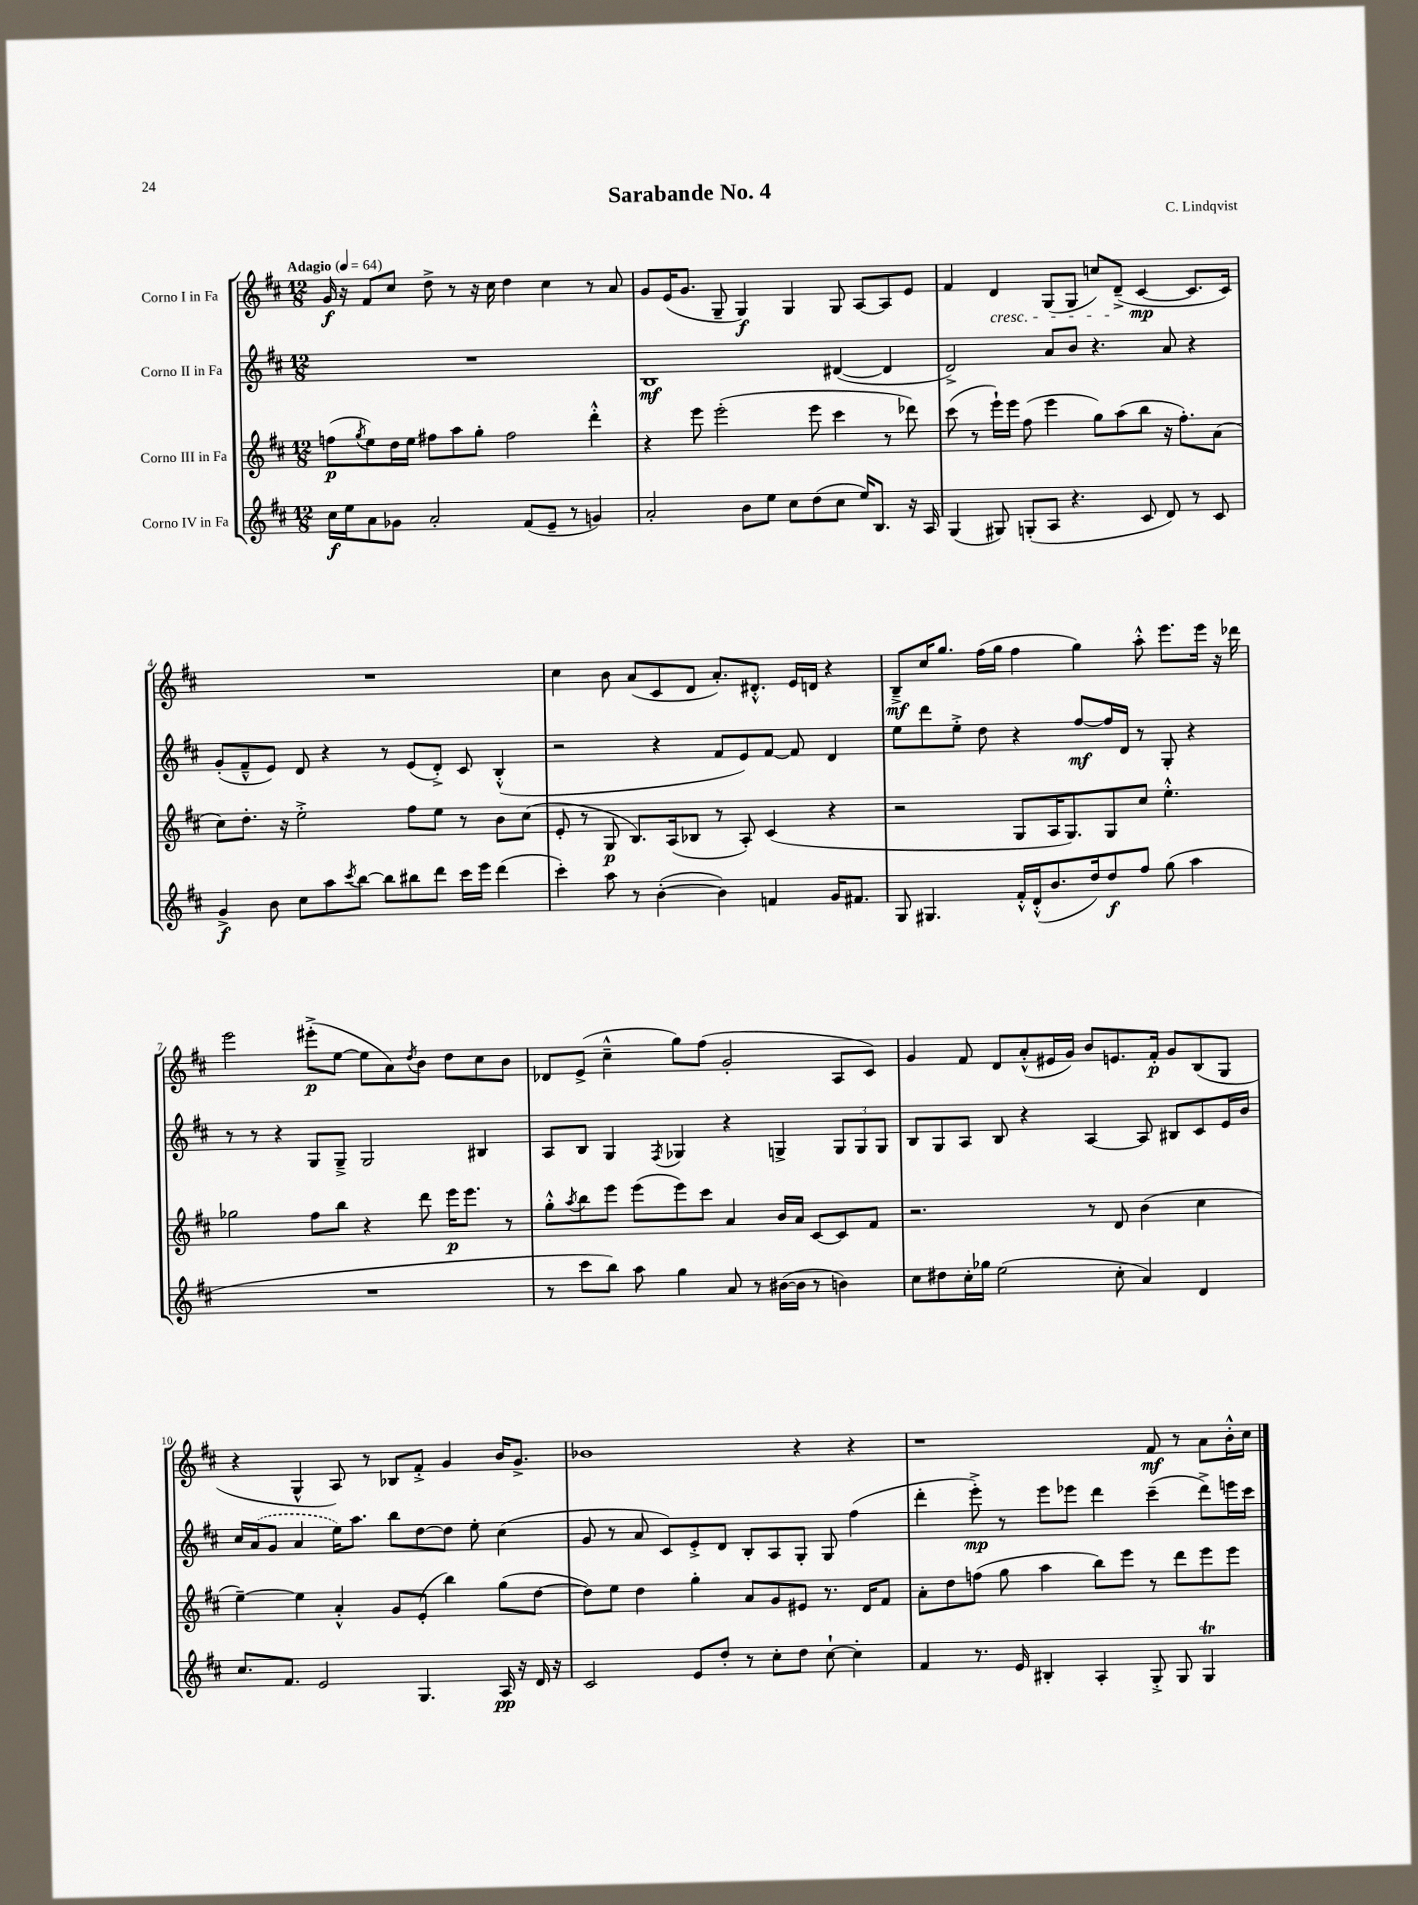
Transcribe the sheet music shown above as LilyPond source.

\header { title = "Sarabande No. 4" composer = "C. Lindqvist" }
<<
\new StaffGroup <<
\new Staff = "s0" \with { instrumentName = "Corno I in Fa" } {
    \clef treble \key d \major \numericTimeSignature \time 12/8 \tempo "Adagio" 4 = 64
    g'16\f r16 fis'8 cis''8 d''8-> r8 r16 cis''16 d''4 cis''4 r8 a'8 |
    g'8 e'16( g'8. g8-- g4\f) g4 g8 a8~ a8 e'8 |
    fis'4 d'4\cresc g8( g8 c''8) d'8--->\!( cis'4~\mp cis'8. cis'16) |
    R1. |
    cis''4 b'8 a'8( cis'8 d'8 a'8.-.) dis'8.-.-^ e'16 d'16 r4 |
    b8--->\mf cis''16 g''8. fis''16( g''16 fis''4 g''4) a''8-.-^ e'''8. e'''16 r16 des'''16 |
    e'''2 eis'''8-.->\p( e''8~ e''8 a'8) \acciaccatura { d''8 } b'8 d''8 cis''8 b'8 |
    des'8 e'8->( cis''4---^ g''8) fis''8( g'2-. a8 cis'8) |
    g'4 fis'8 d'8 a'8-.-^( eis'16 g'16) b'8 e'8. fis'16-.\p g'8 b8( g8 |
    r4 g4-^ a8) r8 bes8 fis'8-.-> g'4 b'16 g'8.-> |
    bes'1 r4 r4 |
    r1 fis'8\mf r8 a'8 b'16-.-^ cis''16 \bar "|." |
}
\new Staff = "s1" \with { instrumentName = "Corno II in Fa" } {
    \clef treble \key d \major \numericTimeSignature \time 12/8
    R1. |
    b1\mf dis'4~( dis'4 |
    d'2->) a'8 b'8 r4. a'8 r4 |
    g'8-.( fis'8---^ e'8) d'8 r4 r8 e'8( d'8-.->) cis'8 b4-.-^( |
    r2 r4 fis'8 e'8) fis'8~ fis'8 d'4 |
    e''8 d'''8 e''8-.-> d''8 r4 fis''8~\mf fis''16 d'16 r8 g8-. r4 |
    r8 r8 r4 g8 g8---> g2 bis4 |
    a8 b8 g4 \acciaccatura { fis8 } ges4 r4 g4-> \tuplet 3/2 { g8 g8 g8 } |
    b8 g8 a8 b8 r4 a4~ a8 bis8 cis'8 e'16 b'16 |
    cis''16 \once \slurDashed a'16( g'8 a'4 e''16) a''8. b''8 d''8~ d''8 e''8-. cis''4( |
    g'8 r8 a'8 cis'8) e'8-.-> d'8 b8-. a8 g8-. g8 fis''4( |
    d'''4-. e'''8-.->\mp) r8 e'''8 ees'''8 d'''4 cis'''4--( d'''8->) e'''16 cis'''16 \bar "|." |
}
\new Staff = "s2" \with { instrumentName = "Corno III in Fa" } {
    \clef treble \key d \major \numericTimeSignature \time 12/8
    f''8\p( \acciaccatura { g''8 } e''8) d''16 e''16 fis''8 a''8 g''8-. fis''2 d'''4-.-^ |
    r4 e'''8 e'''2-.( e'''8 cis'''4 r8 des'''8) |
    cis'''8( r8 e'''16-!) e'''16 fis''8( e'''4 g''8) a''8( b''8 r16 fis''8.-.) a'8( |
    cis''8) d''8.-. r16 e''2-.-> fis''8 e''8 r8 b'8 cis''8( |
    e'8-. r8 g8\p b8.) a16( bes8 r8 a8-.) cis'4( r4 |
    r2 g8 a16 g8.) g8 cis''8 e''4.-.-^ |
    ges''2 fis''8 b''8 r4 d'''8 e'''16\p e'''8. r8 |
    g''8-.-^ \acciaccatura { a''8 } b''8 e'''8 e'''8( e'''8) cis'''8 a'4 b'16 a'16 cis'8~ cis'8 fis'8 |
    r2. r8 d'8 b'4( cis''4 |
    e''4~--) e''4 a'4-.-^ g'8 e'8-.( b''4) g''8( d''8~ |
    d''8) e''8 d''4 g''4-. a'8 g'8 eis'8 r8. d'16 fis'8 |
    a'8-. d''8 f''8( g''8 a''4 b''8) e'''8 r8 d'''8 e'''8 e'''8 \bar "|." |
}
\new Staff = "s3" \with { instrumentName = "Corno IV in Fa" } {
    \clef treble \key d \major \numericTimeSignature \time 12/8
    cis''16\f e''16 a'8 ges'8 a'2-. fis'8( e'8-- r8 g'4) |
    a'2-. b'8 e''8 cis''8 d''8( cis''8 e''16) b8. r16 a16 |
    g4( gis8) g8-.( a8 r4. cis'8 d'8) r8 cis'8 |
    g'4->\f b'8 cis''8 a''8 \acciaccatura { cis'''8 } b''8~ b''8 bis''8 d'''8 cis'''16 e'''16 d'''4( |
    cis'''4-.) a''8 r8 b'4~-.( b'4) f'4 g'16 fis'8. |
    g8 gis4. fis'16-.-^ d'16-.-^( b'8. d''16) d''8\f fis''8 g''8( a''4 |
    R1. |
    r8 cis'''8 b''8) a''8 g''4 a'8 r8 bis'16~( bis'16 r8 b'4) |
    cis''8 dis''8 cis''16-. ges''16 e''2( cis''8-. a'4) d'4 |
    cis''8. fis'8. e'2 g4. a16\pp r16 d'16 r16 |
    cis'2 e'8 d''8-. r8 cis''8-. d''8 cis''8~-! cis''4-. |
    fis'4 r8. e'16 bis4-. a4-. g8-.-> g8 g4\trill \bar "|." |
}
>>
>>
